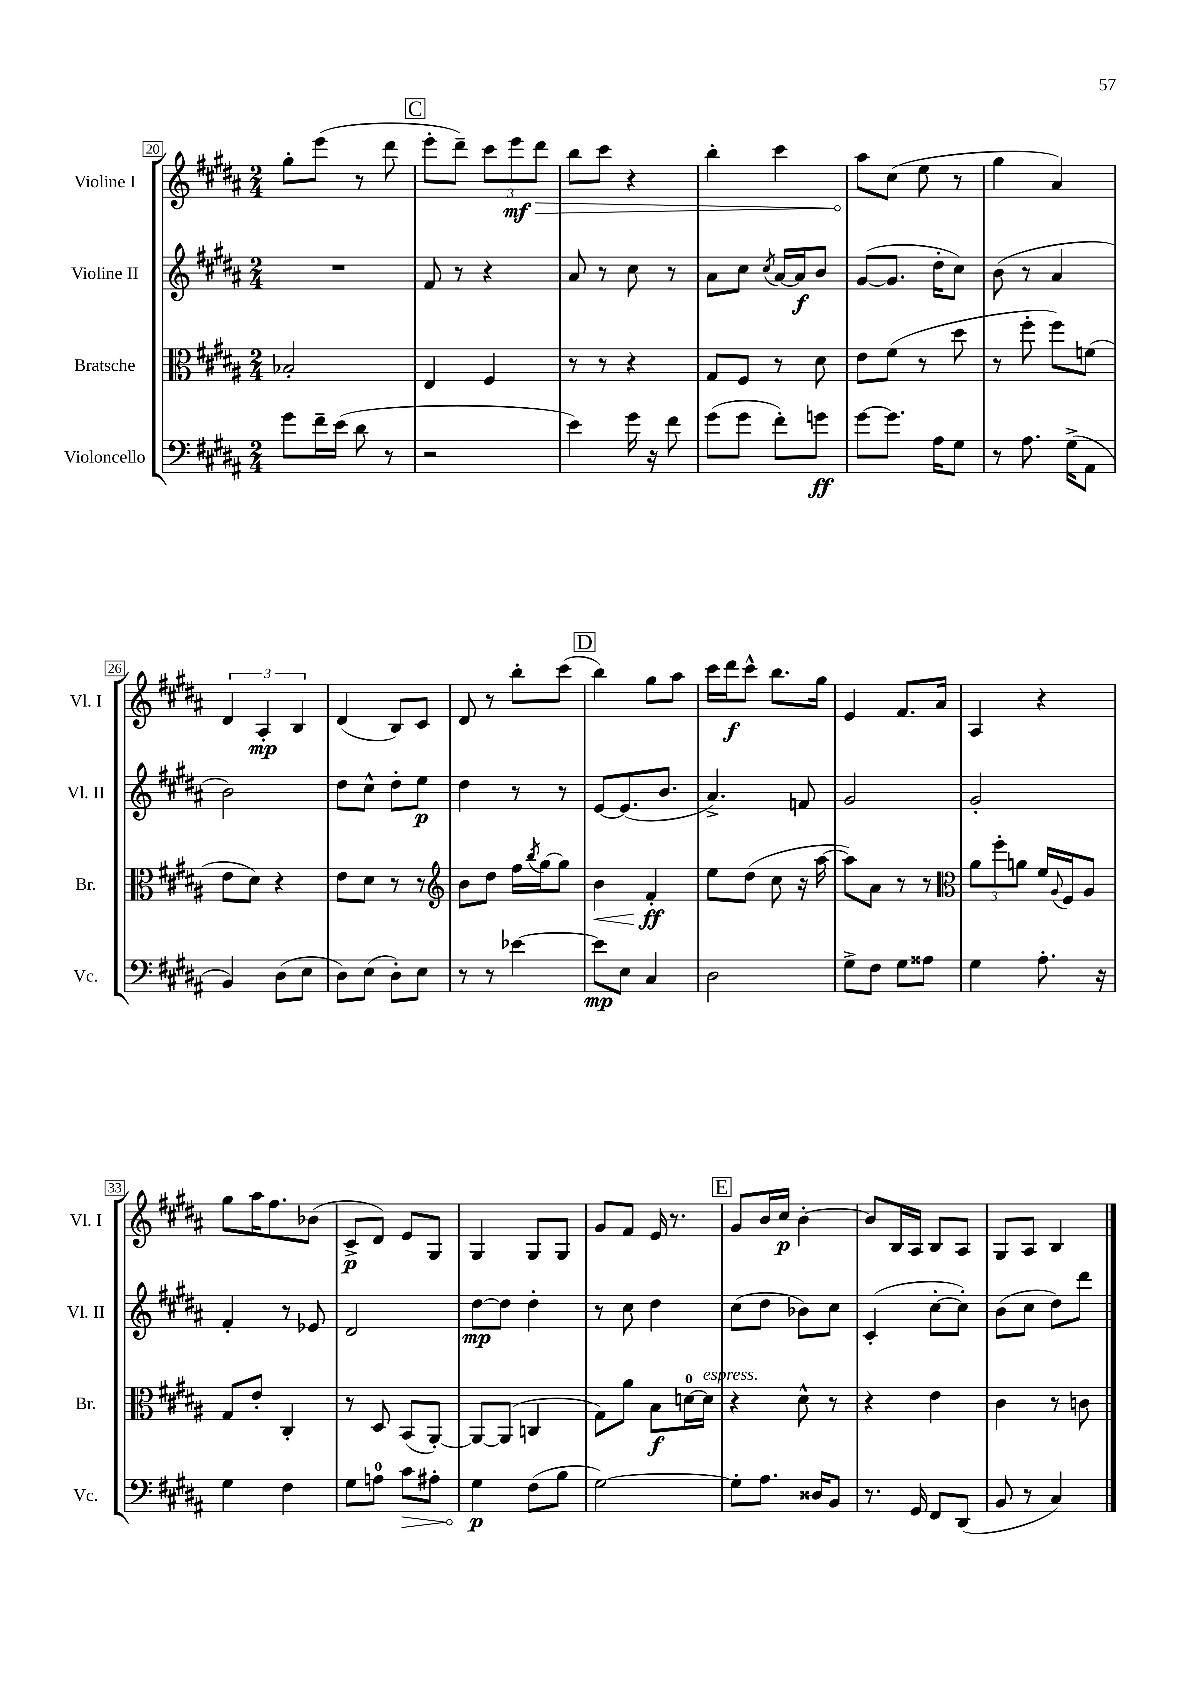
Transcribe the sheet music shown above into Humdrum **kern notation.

**kern	**kern	**kern	**kern
*staff4	*staff3	*staff2	*staff1
*clefF4	*clefC3	*clefG2	*clefG2
*k[f#c#g#d#a#]	*k[f#c#g#d#a#]	*k[f#c#g#d#a#]	*k[f#c#g#d#a#]
*M2/4	*M2/4	*M2/4	*M2/4
8g#\L	2B-'/	2r	8gg#'\L
16f#~\L	.	.	(8eee\J
(16e\JJ	.	.	.
8d#\	.	.	8r
8r	.	.	8ddd#\
=	=	=	=
2r	4E/	8f#/	8eee'\L
.	.	8r	8ddd#~\J)
.	4F#/	4r	12ccc#\L
.	.	.	12eee\
.	.	.	12ddd#\J
=	=	=	=
4e\)	8r	8a#/	8bb\L
.	8r	8r	8ccc#\J
16g#\	4r	8cc#\	4r
16r	.	.	.
8f#\	.	8r	.
=	=	=	=
(8g#\L	8G#/L	8a#\L	4bb'\
8g#\J	8F#/J	8cc#\J	.
.	.	8qcc#/	.
8f#'\L)	8r	[16a#/LL	4ccc#\
.	.	16a#/]J	.
8g\J	8d#\	8b/J	.
=	=	=	=
[8g#\L	8e\L	([8g#/L	8aa#\L
8.g#\]J	(8f#\J	8.g#/]J	(8cc#\J
.	8r	.	8ee\
16A#\LK	.	16dd#'\LK	.
8G#\J	8dd#\	8cc#\J)	8r
=	=	=	=
8r	8r	(8b\	4gg#\
8.A#\	8ff#'\	8r	.
.	8ff#\L)	4a#/	4a#/)
(16G#^\LK	.	.	.
8AA#\J	(8f\J	.	.
=	=	=	=
4BB/)	8e\L	2b\)	6d#/
.	8d#\J)	.	.
.	.	.	6A#'/
(8D#\L	4r	.	.
.	.	.	6B/
8E\J	.	.	.
=	=	=	=
8D#\L)	8e\L	8dd#\L	(4d#/
(8E\J	8d#\J	8cc#^^\J	.
8D#'\L)	8r	8dd#'\L	8B/L)
8E\J	8r	8ee\J	8c#/J
=	=	=	=
*	*clefG2	*	*
8r	8b\L	4dd#\	8d#/
8r	8dd#\J	.	8r
[4e-\	16ff#\LL	8r	8bb'\L
.	8qbb/	.	.
.	[16gg#\J	.	.
.	8gg#\]J	8r	(8ccc#\J
=	=	=	=
8e-\]L	4b\	[8e/L	4bb\)
8E\J	.	(8.e/]	.
4C#/	4f#'/	.	8gg#\L
.	.	8.b/J	.
.	.	.	8aa#\J
=	=	=	=
2D#\	8ee\L	4.a#^/)	16ccc#\LL
.	.	.	16ddd#\J
.	(8dd#\J	.	8ccc#^^\J
.	8cc#\	.	8.bb\L
.	16r	8f/	.
.	[16aa#\	.	16gg#\Jk
=	=	=	=
8G#^\L	8aa#\]L)	2g#/	4e/
8F#\J	8a#\J	.	.
8G#\L	8r	.	8.f#/L
8A##\J	8r	.	.
.	.	.	16a#/Jk
=	=	=	=
*	*clefC3	*	*
4G#\	12a#\L	2g#'/	4A#/
.	12ff#'\	.	.
.	12a\J	.	.
8.A#'\	16f#/LL	.	4r
.	8qqA#/	.	.
.	16F#/J	.	.
.	8A#/J	.	.
16r	.	.	.
=	=	=	=
4G#\	8G#/L	4f#'/	8gg#\L
.	8e'/J	.	16aa#\K
.	.	.	8.ff#\
4F#\	4C#'/	8r	.
.	.	8e-/	(8b-\J
=	=	=	=
8G#\L	8r	2d#/	8c#^/L
8A\J	8D#/	.	8d#/J)
8c#\L	(8BB/L	.	8e/L
8A#'\J	[8AA#'/J)	.	8G#/J
=	=	=	=
4G#\	8AA#/_L	[8dd#\L	4G#/
.	(8AA#/]J	8dd#\]J	.
(8F#\L	4C/	4dd#'\	8G#/L
8B\J	.	.	8G#/J
=	=	=	=
[2G#\)	8G#\L)	8r	8g#/L
.	8a#\J	8cc#\	8f#/J
.	8B\L	4dd#\	16e/
.	.	.	8.r
.	[16d\L	.	.
.	16d\]JJ	.	.
=	=	=	=
8G#'\]L	4r	(8cc#\L	8g#/L
8.A#\J	.	8dd#\J	16b/L
.	.	.	16cc#/JJ
.	8d#^^\	8b-\L)	[4b'\
16D##/LK	.	.	.
8BB/J	8r	8cc#\J	.
=	=	=	=
8.r	4r	(4c#'/	8b/]L
.	.	.	16B/L
16GG#/	.	.	16A#/JJ
8FF#/L	4e\	[8cc#'\L	8B/L
(8DD#/J	.	8cc#'\]J)	8A#/J
=	=	=	=
8BB/	4c#\	(8b\L	8G#/L
8r	.	8cc#\J	8A#/J
4C#/)	8r	8dd#\L)	4B/
.	8c\	8ddd#\J	.
==	==	==	==
*-	*-	*-	*-
